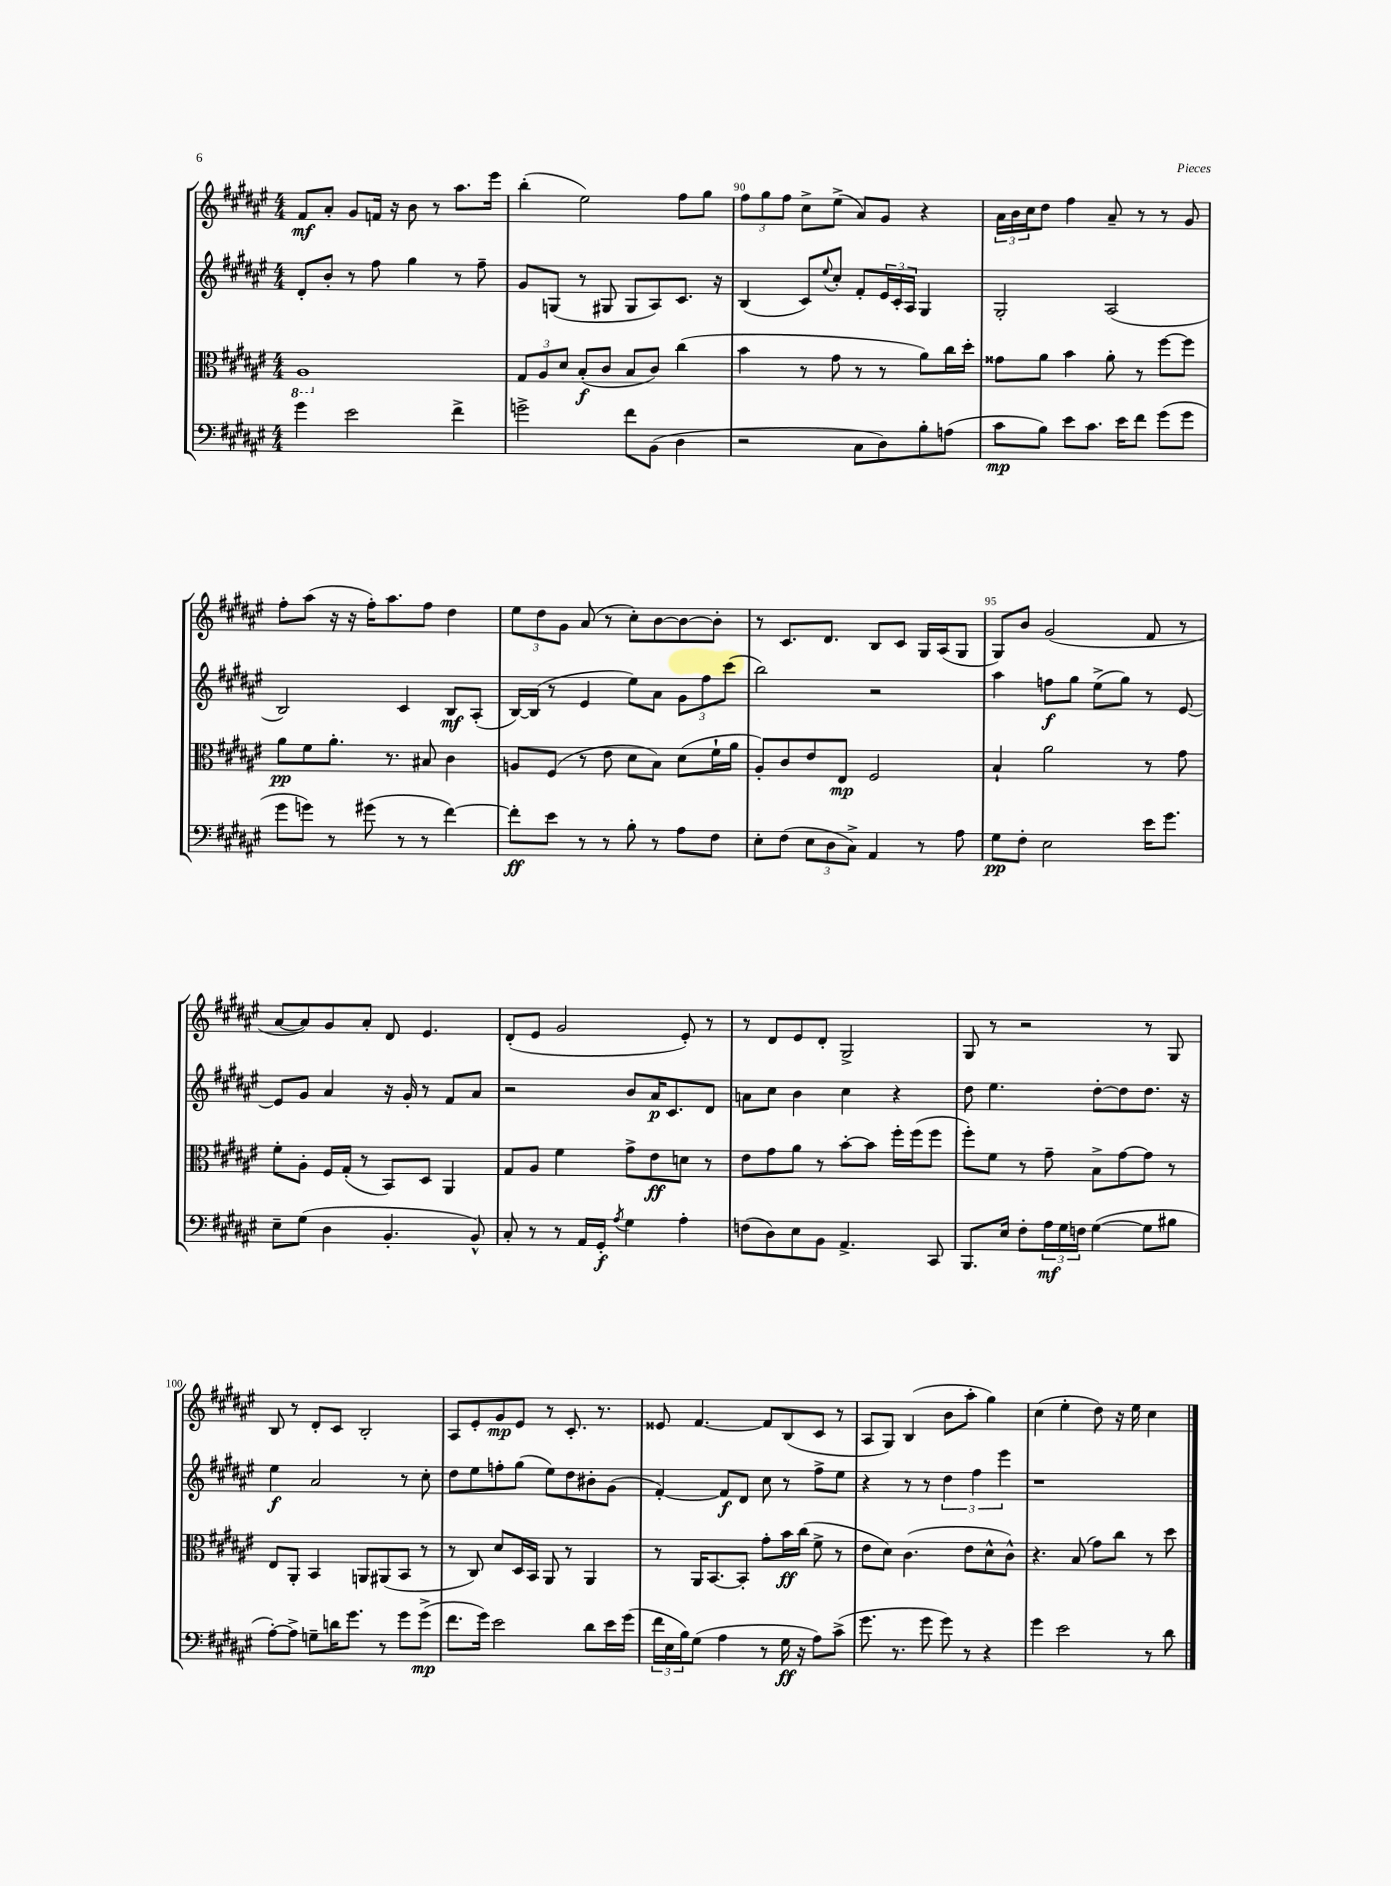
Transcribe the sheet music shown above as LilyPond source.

<<
\new StaffGroup <<
\new Staff = "s0" {
    \clef treble \key fis \major \numericTimeSignature \time 4/4
    fis'8\mf ais'8-. gis'8 f'16 r16 b'8 r8 ais''8. eis'''16 |
    b''4-.( eis''2) fis''8 gis''8 |
    \tuplet 3/2 { fis''8 gis''8 fis''8 } cis''8-> eis''8->( ais'8) gis'8 r4 |
    \tuplet 3/2 { ais'16 b'16 cis''16 } dis''8 fis''4 ais'8-- r8 r8 gis'8 |
    fis''8-. ais''8( r16 r16 fis''16-.) ais''8. fis''8 dis''4 |
    \tuplet 3/2 { eis''8 dis''8 gis'8 } ais'8( r8 cis''8-.) b'8~ b'8~ b'8-. |
    r8 cis'8. dis'8. b8 cis'8 gis16 ais16( gis8 |
    gis8) b'8 gis'2( fis'8 r8 |
    ais'8~ ais'8) gis'8 ais'8-. dis'8 eis'4. |
    dis'8-.( eis'8 gis'2 eis'8-.) r8 |
    r8 dis'8 eis'8 dis'8-. gis2-> |
    gis8 r8 r2 r8 gis8 |
    b8 r8 dis'8-. cis'8 b2-. |
    ais8 eis'8-. gis'8\mp eis'8 r8 cis'8.-. r8. |
    eisis'8 fis'4.~ fis'8 b8( cis'8 r8 |
    ais8 gis8) b4( b'8 ais''8-. gis''4) |
    cis''4( eis''4-. dis''8) r16 eis''16 cis''4 \bar "|." |
}
\new Staff = "s1" {
    \clef treble \key fis \major \numericTimeSignature \time 4/4
    dis'8-. b'8-. r8 fis''8 gis''4 r8 fis''8-- |
    gis'8 g8( r8 gis8 gis8 ais8) cis'8. r16 |
    b4( cis'8) \appoggiatura { eis''8 } cis''8-. fis'8-. \tuplet 3/2 { eis'16 cis'16-. ais16 } gis4 |
    gis2-. ais2( |
    b2) cis'4 b8\mf ais8-.( |
    b16~) b16( r8 eis'4 eis''8) ais'8 \tuplet 3/2 { gis'8 fis''8 cis'''8( } |
    b''2) r2 |
    ais''4 f''8\f gis''8 eis''8->( gis''8) r8 eis'8~ |
    eis'8 gis'8 ais'4 r16 gis'16-. r8 fis'8 ais'8 |
    r2 b'8 ais'16\p cis'8. dis'8 |
    a'8 cis''8 b'4 cis''4 r4 |
    dis''8 eis''4. dis''8~-. dis''8 dis''8. r16 |
    eis''4\f ais'2 r8 cis''8-. |
    dis''8 eis''8 f''8-. gis''8( eis''8) dis''8 bis'8-. gis'8( |
    fis'4~-.) fis'8\f dis'8 cis''8 r8 fis''8-> eis''8 |
    r4 r8 r8 \tuplet 3/2 { dis''4 fis''4 eis'''4 } |
    r1 \bar "|." |
}
\new Staff = "s2" {
    \clef alto \key fis \major \numericTimeSignature \time 4/4
    \ottava #-1 ais,1 \ottava #0 |
    \tuplet 3/2 { gis8 ais8 dis'8 } b8-.\f( cis'8 b8 cis'8) cis''4( |
    b'4 r8 gis'8 r8 r8 ais'8) cis''16 dis''16-. |
    gisis'8 ais'8 b'4 ais'8-. r8 fis''8~ fis''8 |
    ais'8\pp fis'8 ais'8.-. r8. bis8 cis'4 |
    a8 fis8( r8 eis'8 dis'8 b8) dis'8( fis'16-! ais'16 |
    ais8-.) cis'8 eis'8 eis8\mp fis2 |
    b4-! ais'2 r8 gis'8 |
    fis'8-. ais8-. fis16 gis16-.( r8 b,8) dis8 ais,4 |
    gis8 ais8 fis'4 gis'8-> eis'8\ff d'8 r8 |
    eis'8 gis'8 ais'8 r8 b'8~-. b'8 fis''16-. fis''16( fis''8 |
    fis''8-.) fis'8 r8 gis'8-- b8-> gis'8~ gis'8 r8 |
    eis8 ais,8-. b,4 a,8 ais,8( b,8 r8 |
    r8 cis8) dis'8 dis16 b,16 ais,8 r8 ais,4 |
    r8 ais,16 b,8.~ b,8-. gis'8-. b'16\ff cis''16( fis'8-> r8 |
    eis'8 dis'8) cis'4.( eis'8 dis'8-^ cis'8-^) |
    r4. b8( gis'8) cis''8 r8 dis''8 \bar "|." |
}
\new Staff = "s3" {
    \clef bass \key fis \major \numericTimeSignature \time 4/4
    gis'4 eis'2 fis'4-> |
    g'2-> fis'8 b,8( dis4 |
    r2 cis8 dis8) b8-. a8( |
    cis'8\mp b8) eis'8 cis'8. eis'16 fis'8 gis'8( gis'8 |
    gis'8 g'8) r8 gis'8( r8 r8 fis'4~) |
    fis'8-.\ff eis'8 r8 r8 b8-. r8 ais8 fis8 |
    eis8-. fis8( \tuplet 3/2 { eis8 dis8 cis8->) } ais,4 r8 ais8 |
    gis8\pp fis8-. eis2 eis'16 gis'8. |
    eis8-- gis8( dis4 b,4.-. b,8-^) |
    cis8-. r8 r8 ais,16 gis,16-.\f \acciaccatura { ais8 } gis4 ais4-. |
    f8( dis8) eis8 b,8 ais,4.-> cis,8 |
    b,,8. eis16 fis8-. \tuplet 3/2 { ais16\mf gis16 f16 } gis4~( gis8 bis8 |
    ais8~-.) ais8-> g8-- d'16 gis'8. r8 gis'8 gis'8->\mp( |
    fis'8. gis'16) eis'2 dis'8 eis'16 gis'16( |
    \tuplet 3/2 { fis'16 eis16 b16) } gis8( ais4 r8 gis16\ff r16 ais8) cis'8->( |
    gis'8. r8. gis'8 gis'8) r8 r4 |
    gis'4 eis'2 r8 dis'8 \bar "|." |
}
>>
>>
\layout { \context { \Score currentBarNumber = #88 \override BarNumber.break-visibility = ##(#f #t #t) barNumberVisibility = #(every-nth-bar-number-visible 5) } }
